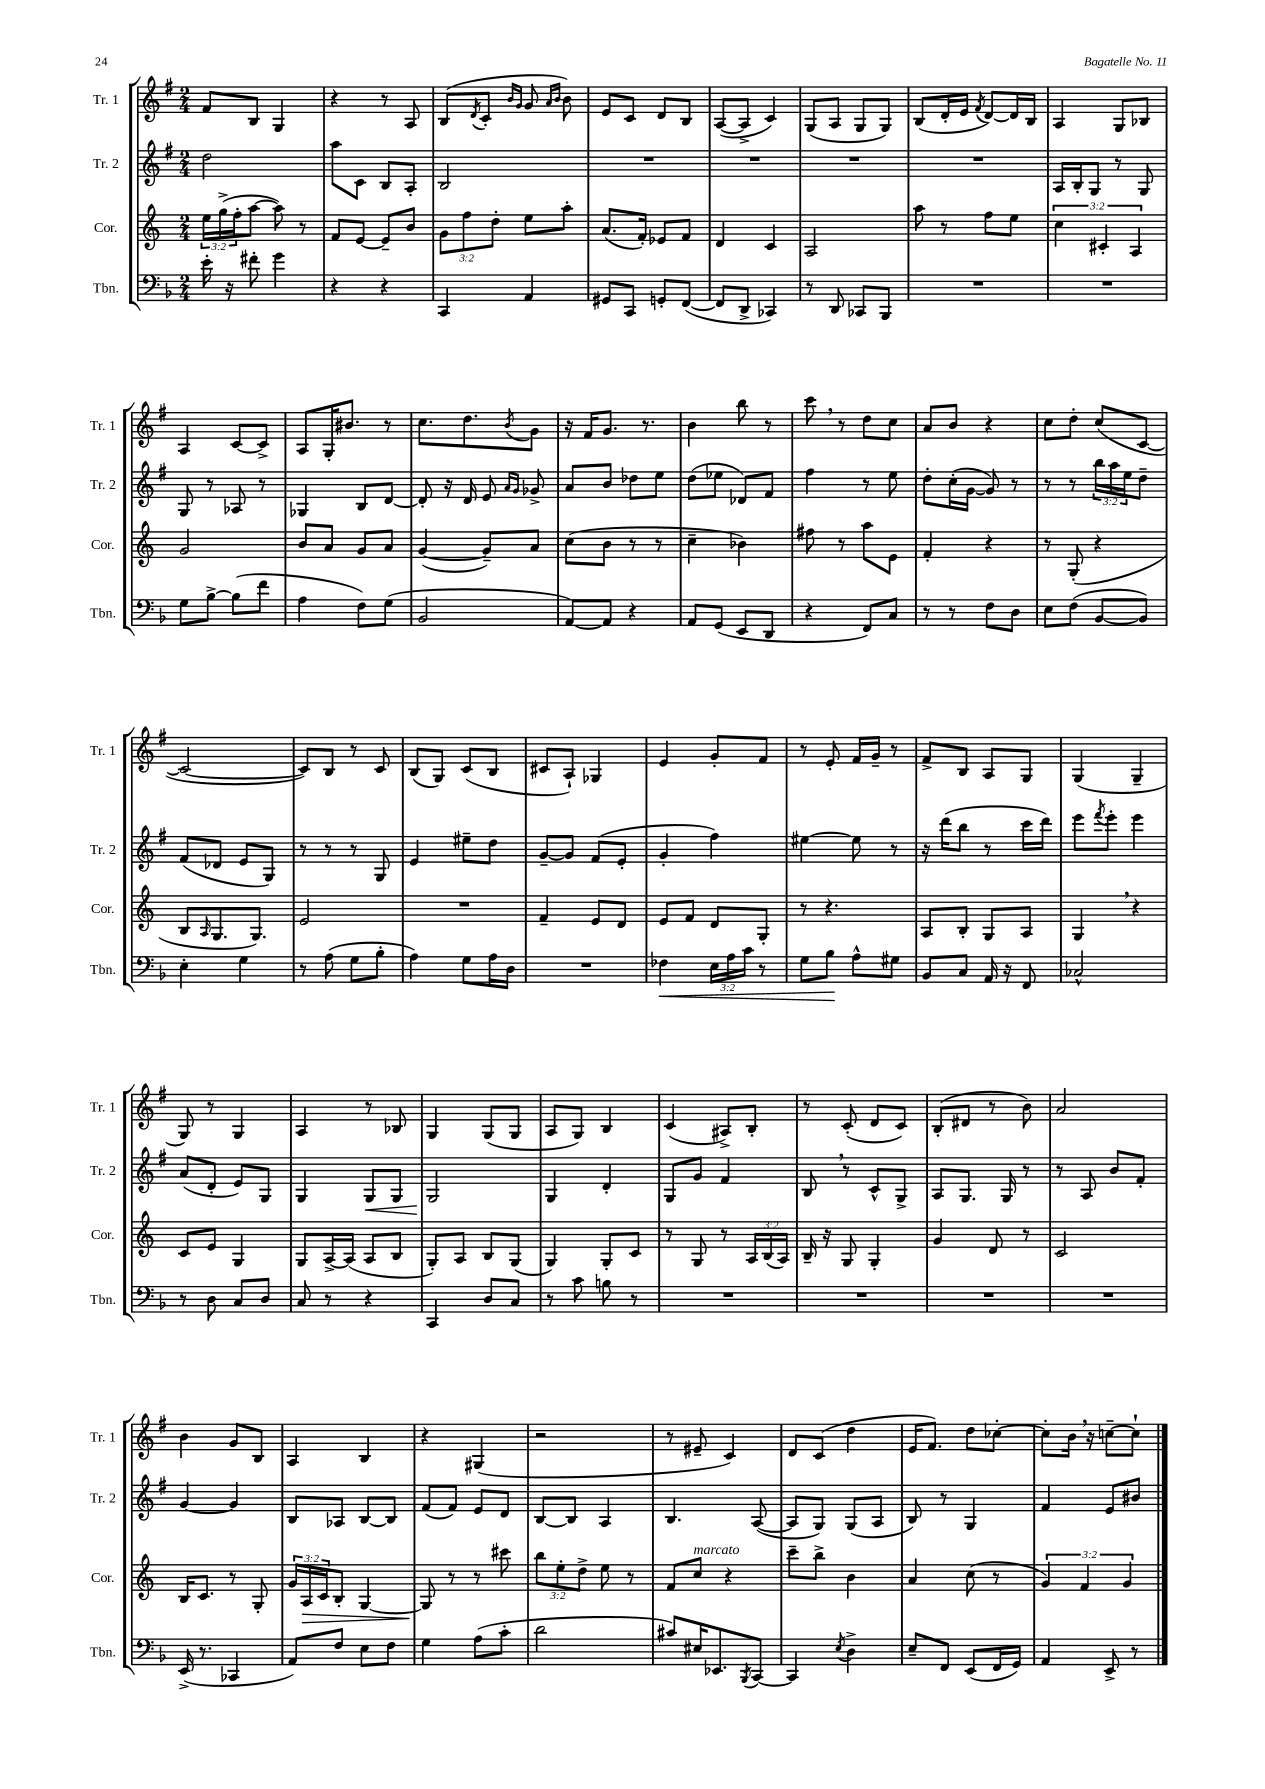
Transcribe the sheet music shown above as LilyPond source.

<<
\new StaffGroup <<
\new Staff = "s0" \with { instrumentName = "Tr. 1" shortInstrumentName = "Tr. 1" } {
    \clef treble \key g \major \numericTimeSignature \time 2/4
    fis'8 b8 g4 |
    r4 r8 a8 |
    b8( \acciaccatura { d'8 } c'8-. \grace { b'16 g'16 } g'8 \grace { a'16 b'16 } b'8) |
    e'8 c'8 d'8 b8 |
    a8~( a8-> c'4) |
    g8( a8 g8 g8) |
    b8( d'16-. e'16 \acciaccatura { fis'8 } d'8~) d'16 b16 |
    a4 g8 bes8 |
    a4 c'8~ c'8-> |
    a8 g16-. bis'8. r8 |
    c''8. d''8. \acciaccatura { b'8 } g'8 |
    r16 fis'16 g'8. r8. |
    b'4 b''8 r8 |
    c'''8 \breathe r8 d''8 c''8 |
    a'8 b'8 r4 |
    c''8 d''8-. c''8( c'8~ |
    c'2~ |
    c'8) b8 r8 c'8 |
    b8( g8) c'8( b8 |
    cis'8 a8-!) ges4 |
    e'4 g'8-. fis'8 |
    r8 e'8-. fis'16 g'16-- r8 |
    fis'8-> b8 a8 g8 |
    g4( g4-- |
    g8) r8 g4 |
    a4 r8 bes8 |
    g4 g8( g8 |
    a8 g8) b4 |
    c'4( ais8->) b8-. |
    r8 c'8-.( d'8 c'8) |
    b8-.( dis'8 r8 b'8) |
    a'2 |
    b'4 g'8 b8 |
    a4 b4 |
    r4 gis4( |
    r2 |
    r8 eis'8-- c'4) |
    d'8 c'8( d''4 |
    e'16 fis'8.) d''8 ces''8~-. |
    ces''8-. b'16 \breathe r16 c''8~-- c''8-! \bar "|." |
}
\new Staff = "s1" \with { instrumentName = "Tr. 2" shortInstrumentName = "Tr. 2" } {
    \clef treble \key g \major \numericTimeSignature \time 2/4 \override Staff.TupletNumber.text = #tuplet-number::calc-fraction-text
    d''2 |
    a''8 c'8 b8 a8-. |
    b2 |
    R2 |
    R2 |
    R2 |
    R2 |
    a16 b16-. g8 r8 g8 |
    g8 r8 aes8 r8 |
    ges4 b8 d'8~ |
    d'8-. r16 d'16 e'8 \grace { a'16 g'16 } ges'8-> |
    a'8 b'8 des''8 e''8 |
    d''8( ees''8 des'8) fis'8 |
    fis''4 r8 e''8 |
    d''8-. c''16-.( g'16~ g'8) r8 |
    r8 r8 \tuplet 3/2 { b''16 a''16 e''16 } d''8-- |
    fis'8( des'8 e'8 g8) |
    r8 r8 r8 g8 |
    e'4 eis''8-- d''8 |
    g'8~-- g'8 fis'8( e'8-. |
    g'4-. fis''4) |
    eis''4~ eis''8 r8 |
    r16 d'''16( b''8 r8 c'''16 d'''16) |
    e'''8 \acciaccatura { fis'''8 } e'''8-. e'''4 |
    a'8( d'8-. e'8) g8 |
    g4 g8\< g8 |
    g2\! |
    g4 d'4-. |
    g8 g'8 fis'4 |
    b8 \breathe r8 c'8-^ g8-> |
    a8 g8. g16 r8 |
    r8 a8 b'8 fis'8-. |
    g'4~ g'4 |
    b8 aes8 b8~ b8 |
    fis'8( fis'8) e'8 d'8 |
    b8~ b8 a4 |
    b4. a8~( |
    a8 g8) g8( a8 |
    b8) r8 g4 |
    fis'4 e'8 bis'8 \bar "|." |
}
\new Staff = "s2" \with { instrumentName = "Cor." shortInstrumentName = "Cor." } {
    \clef treble \key c \major \numericTimeSignature \time 2/4 \override Staff.TupletNumber.text = #tuplet-number::calc-fraction-text
    \tuplet 3/2 { e''16 g''16->( f''16-. } a''8~ a''8) r8 |
    f'8 e'8~ e'8-- b'8 |
    \tuplet 3/2 { g'8 f''8 d''8-. } e''8 a''8-. |
    a'8.( f'16-.) ees'8 f'8 |
    d'4 c'4 |
    a2 |
    a''8 r8 f''8 e''8 |
    \tuplet 3/2 { c''4 cis'4-. a4 } |
    g'2 |
    b'8 a'8 g'8 a'8 |
    g'4~( g'8--) a'8 |
    c''8( b'8 r8 r8 |
    c''4-- bes'4) |
    fis''8 r8 a''8 e'8 |
    f'4-. r4 |
    r8 g8-.( r4 |
    b8 \grace { a16 } g8. g8.) |
    e'2 |
    R2 |
    f'4-- e'8 d'8 |
    e'8 f'8 d'8 g8-. |
    r8 r4. |
    a8 b8-. g8 a8 |
    g4 \breathe r4 |
    c'8 e'8 g4 |
    g8 a16~-> a16( a8 b8 |
    g8-.) a8 b8 g8( |
    g4) g8-. c'8 |
    r8 g8 r8 \tuplet 3/2 { a16 b16( a16) } |
    b16-- r16 g8 g4-. |
    g'4 d'8 r8 |
    c'2 |
    b16 c'8. r8 g8-. |
    \tuplet 3/2 { g'16 a16\> c'16 } b8-. g4~ |
    g8\! r8 r8 cis'''8 |
    \tuplet 3/2 { b''8 e''8-. d''8-> } e''8 r8 |
    f'8 c''8^\markup { \italic "marcato" } r4 |
    c'''8-- b''8-> b'4 |
    a'4 c''8( r8 |
    \tuplet 3/2 { g'4) f'4 g'4 } \bar "|." |
}
\new Staff = "s3" \with { instrumentName = "Tbn." shortInstrumentName = "Tbn." } {
    \clef bass \key f \major \numericTimeSignature \time 2/4 \override Staff.TupletNumber.text = #tuplet-number::calc-fraction-text
    e'16-. r16 fis'8-. g'4 |
    r4 r4 |
    c,4 a,4 |
    gis,8 c,8 g,8-. f,8~( |
    f,8 d,8-> ces,4) |
    r8 d,8 ces,8 bes,,8 |
    R2 |
    R2 |
    g8 bes8~-> bes8( f'8 |
    a4 f8) g8( |
    bes,2 |
    a,8~) a,8 r4 |
    a,8 g,8( e,8 d,8 |
    r4 f,8) c8 |
    r8 r8 f8 d8 |
    e8 f8( bes,8~ bes,8) |
    e4-. g4 |
    r8 a8( g8 bes8-. |
    a4) g8 a16 d16 |
    R2 |
    fes4\< \tuplet 3/2 { e16 a16 c'16 } r8 |
    g8 bes8\! a8-^ gis8 |
    bes,8 c8 a,16 r16 f,8 |
    ces2-^ |
    r8 d8 c8 d8 |
    c8 r8 r4 |
    c,4 d8 c8 |
    r8 c'8 b8 r8 |
    R2 |
    R2 |
    R2 |
    R2 |
    e,16->( r8. ces,4 |
    a,8) f8 e8 f8 |
    g4 a8( c'8-. |
    d'2 |
    cis'8) eis16 ees,8. \acciaccatura { bes,,8 } c,8~ |
    c,4 \acciaccatura { e8 } d4-> |
    e8-- f,8 e,8( f,16 g,16) |
    a,4 e,8-> r8 \bar "|." |
}
>>
>>
\layout { \context { \Score \remove "Bar_number_engraver" } }
